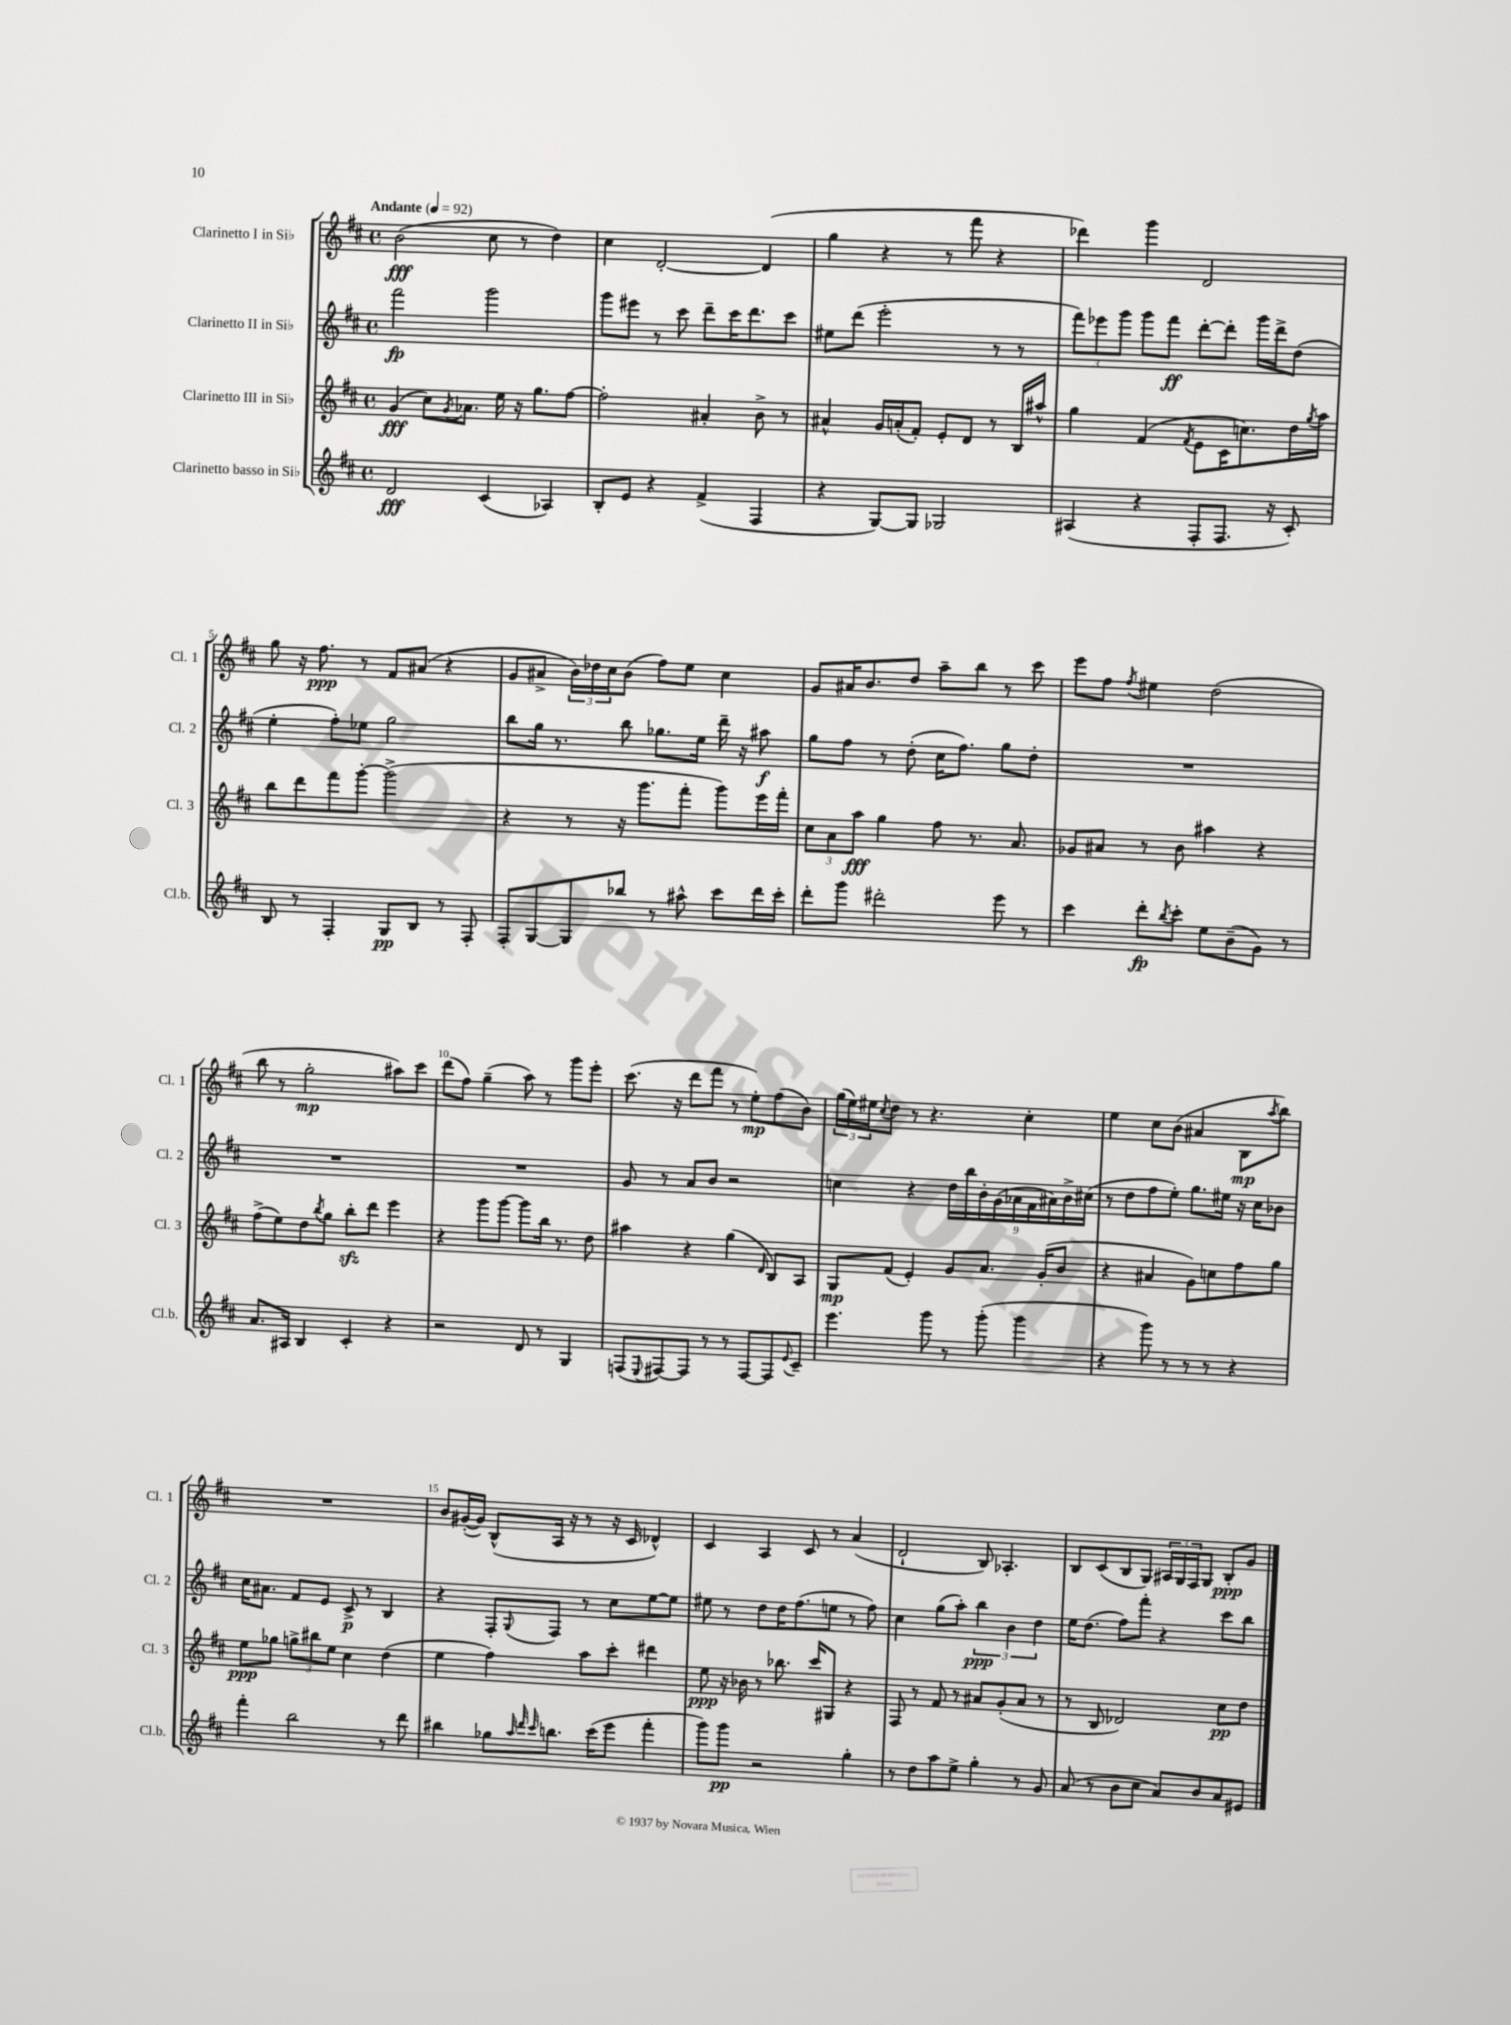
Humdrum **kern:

**kern	**kern	**kern	**kern
*staff4	*staff3	*staff2	*staff1
*clefG2	*clefG2	*clefG2	*clefG2
*k[f#c#]	*k[f#c#]	*k[f#c#]	*k[f#c#]
*M4/4	*M4/4	*M4/4	*M4/4
*met(c)	*met(c)	*met(c)	*met(c)
*MM92	*MM92	*MM92	*MM92
2d	(4g	2fff#	(2b
.	8cc#)	.	.
.	8qg	.	.
.	8.a-	.	.
(4c#	.	2ggg	8cc#
.	16ee	.	.
.	16r	.	8r
.	8.gg	.	.
4A-)	.	.	4dd)
.	[8ff#	.	.
=	=	=	=
8B'	2ff#']	8ggg	4cc#
8e	.	8eee#	.
4r	.	8r	[2d'
.	.	8ccc#	.
(4f#^	4a#'	8ddd~	.
.	.	16ccc#	.
.	.	8.ddd	.
4F#	8b^	.	(4d]
.	8r	8ccc#	.
=	=	=	=
4r	4a#^^	8ee#	4gg
.	.	(8ddd	.
[8G)	16g	2eee'	4r
.	(16a'	.	.
8G]	8f#')	.	.
2G-	8e'	.	8r
.	8d	.	8fff#
.	8r	8r	4r
.	16B	8r	.
.	16aa#^^	.	.
=	=	=	=
(4A#	4gg	12fff#)	4ddd-)
.	.	12eee-	.
.	.	12ggg	.
4r	(4f#	8ggg	4ggg
.	.	8fff#	.
.	8qf#	.	.
8F#'	8e	[8ddd'	2d
8.F#	16c#	8ddd']	.
.	8.cc)	.	.
.	.	16ggg	.
16r	.	16ddd^	.
8c#')	16dd	(8dd	.
.	8qgg	.	.
.	16aa	.	.
=	=	=	=
8B	8bb	4ee'	8gg
8r	8ddd	.	16r
.	.	.	8.ff#
4F#'	8fff#	8ff#')	.
.	[8ggg'	8ee-	8r
8G	(2ggg^]	2gg	8f#
8B	.	.	(8a#
8r	.	.	4r
8F#'	.	.	.
=	=	=	=
8F#'	4r	8bb	8g
[8G	.	16gg	8a#^
.	.	8.r	.
8G]	8r	.	24b)
.	.	.	24dd-
.	.	.	24cc#
8bb-	16r	8bb	(8b
.	8.ggg	.	.
8r	.	8.gg-	8ff#)
8aa#^^	8fff#'	.	8ee
.	.	16ee	.
8ccc#	8ggg)	16ddd~	4cc#
.	.	16r	.
16ddd	16eee	8aa#	.
16ccc#'	16fff#'	.	.
=	=	=	=
8ddd'	12cc#	8gg	8g
.	12a	.	.
8ggg	.	8ff#	16a#
.	12aa	.	.
.	.	.	8.b
2ddd#'	4gg	8r	.
.	.	(8dd'	8dd
.	8ff#	16cc#	8aa~
.	.	8.ff#)	.
.	8.r	.	8bb
8eee	.	8gg	8r
.	8.a	.	.
8r	.	8dd'	8ccc#
=	=	=	=
4ccc#	8g-	1r	8eee
.	8a#	.	8ff#
.	.	.	8qff#
8ddd'	8r	.	4ee#
8qbb	.	.	.
8ccc#'	8b	.	.
8ee	4aa#	.	(2dd
(8b~	.	.	.
8g)	4r	.	.
8r	.	.	.
=	=	=	=
8.a	(8ff#^	1r	8bb
.	8ee)	.	8r
16A#	.	.	.
4B	8dd	.	2gg'
.	8qbb	.	.
.	8gg	.	.
4c#'	8bb'	.	.
.	8ddd	.	.
4r	4eee	.	8aa#)
.	.	.	8ccc#
=	=	=	=
2r	4r	1r	(8ddd
.	.	.	8ff#)
.	8ggg	.	(4gg~
.	[8ggg	.	.
8d	8ggg]	.	8aa)
8r	16bb	.	8r
.	8.r	.	.
4G	.	.	8ggg
.	8dd	.	8eee'
=	=	=	=
(8F	4aa#	8g	(8.ccc#
8qqE	.	.	.
[8F#)	.	8r	.
.	.	.	16r
8F#]	4r	8a	8ddd
8r	.	8b	8fff#
8r	(4gg	2r	8r
[8F#	.	.	8ee')
.	16qqd	.	.
8F#]	8B)	.	(8ff#
8qqe	.	.	.
8c#~	8A	.	8b)
=	=	=	=
4.eee	8G	4cc	(24gg
.	.	.	24ee)
.	.	.	24ee#
.	.	.	8qcc#
.	(8f#	.	8dd
.	4e')	4r	8r
8ggg	.	.	4.r
8r	8g	18dd	.
.	.	18bb	.
.	.	18b'	.
(8ggg'	8.a	.	.
.	.	(18g	.
.	.	18a-	.
4ggg	.	.	4cc#'
.	.	18f#	.
.	(16g'	.	.
.	.	18a#)	.
.	8b	.	.
.	.	18b^	.
.	.	(18cc#	.
=	=	=	=
4r	4r	8r	4ee
.	.	8dd	.
8ggg)	4a#	8ff#	8cc#
8r	.	8ee')	(8b
8r	8g)	8.gg	4a#
8r	8cc	.	.
.	.	16ee#	.
4r	8ff#	16r	8B
.	.	16cc#	.
.	.	.	8qaa
.	8gg	8b-	8bb)
=	=	=	=
4fff#'	8ee	16cc#	1r
.	.	8.a#	.
.	8gg-	.	.
2bb	12gg^	8f#	.
.	12bb#	.	.
.	.	8e	.
.	12ee	.	.
.	4cc#	8c#^	.
.	.	8r	.
8r	(4dd	4B	.
8ddd	.	.	.
=	=	=	=
4bb#	4ee	4r	8b
.	.	.	([16g#'
.	.	.	16g#])
8gg-	4ff#)	8F#'	(8B^^
32qqaa	.	.	.
32qqddd	.	.	.
32qqccc#	.	8qqG	.
8.bb	.	8F#	16A
.	.	.	16r
.	8aa	8r	8r
(16ccc#	.	.	.
8eee	8ccc#'	8cc#	16r
.	.	.	16c#
4fff#'	4ddd#	[8ee	4d-^^)
.	.	8ee]	.
=	=	=	=
8ggg)	8ee	8ee#	4c#
8ggg	16r	8r	.
.	16b-	.	.
2r	8r	8dd	4A
.	8.bb-	16dd	.
.	.	(8.ff#	.
.	.	.	8c#
.	16ccc#	.	.
.	8G#	8ee	8r
4gg'	4r	8r	(4a
.	.	8ff#)	.
=	=	=	=
8r	8F#	4cc#	2d`
8dd	8r	.	.
8aa	8f#	(8gg	.
8ee^	8r	8aa')	.
4gg'	8a#	6bb	8B)
.	(8g'	.	4.A-'
.	.	6b	.
8r	8a#	.	.
.	.	6dd	.
8g	8r	.	.
=	=	=	=
(8a	8r	16ee	8B
.	.	(8.dd	.
8r	8B	.	(8c#
8b	2d-)	8ff#)	8B
8cc#	.	8fff#'	8G)
8a)	.	4r	24A#
.	.	.	24G
.	.	.	24F#
8b	.	.	8G
8a	8cc#	8ccc#	8B'
8e#	8dd	8bb	8g
==	==	==	==
*-	*-	*-	*-
